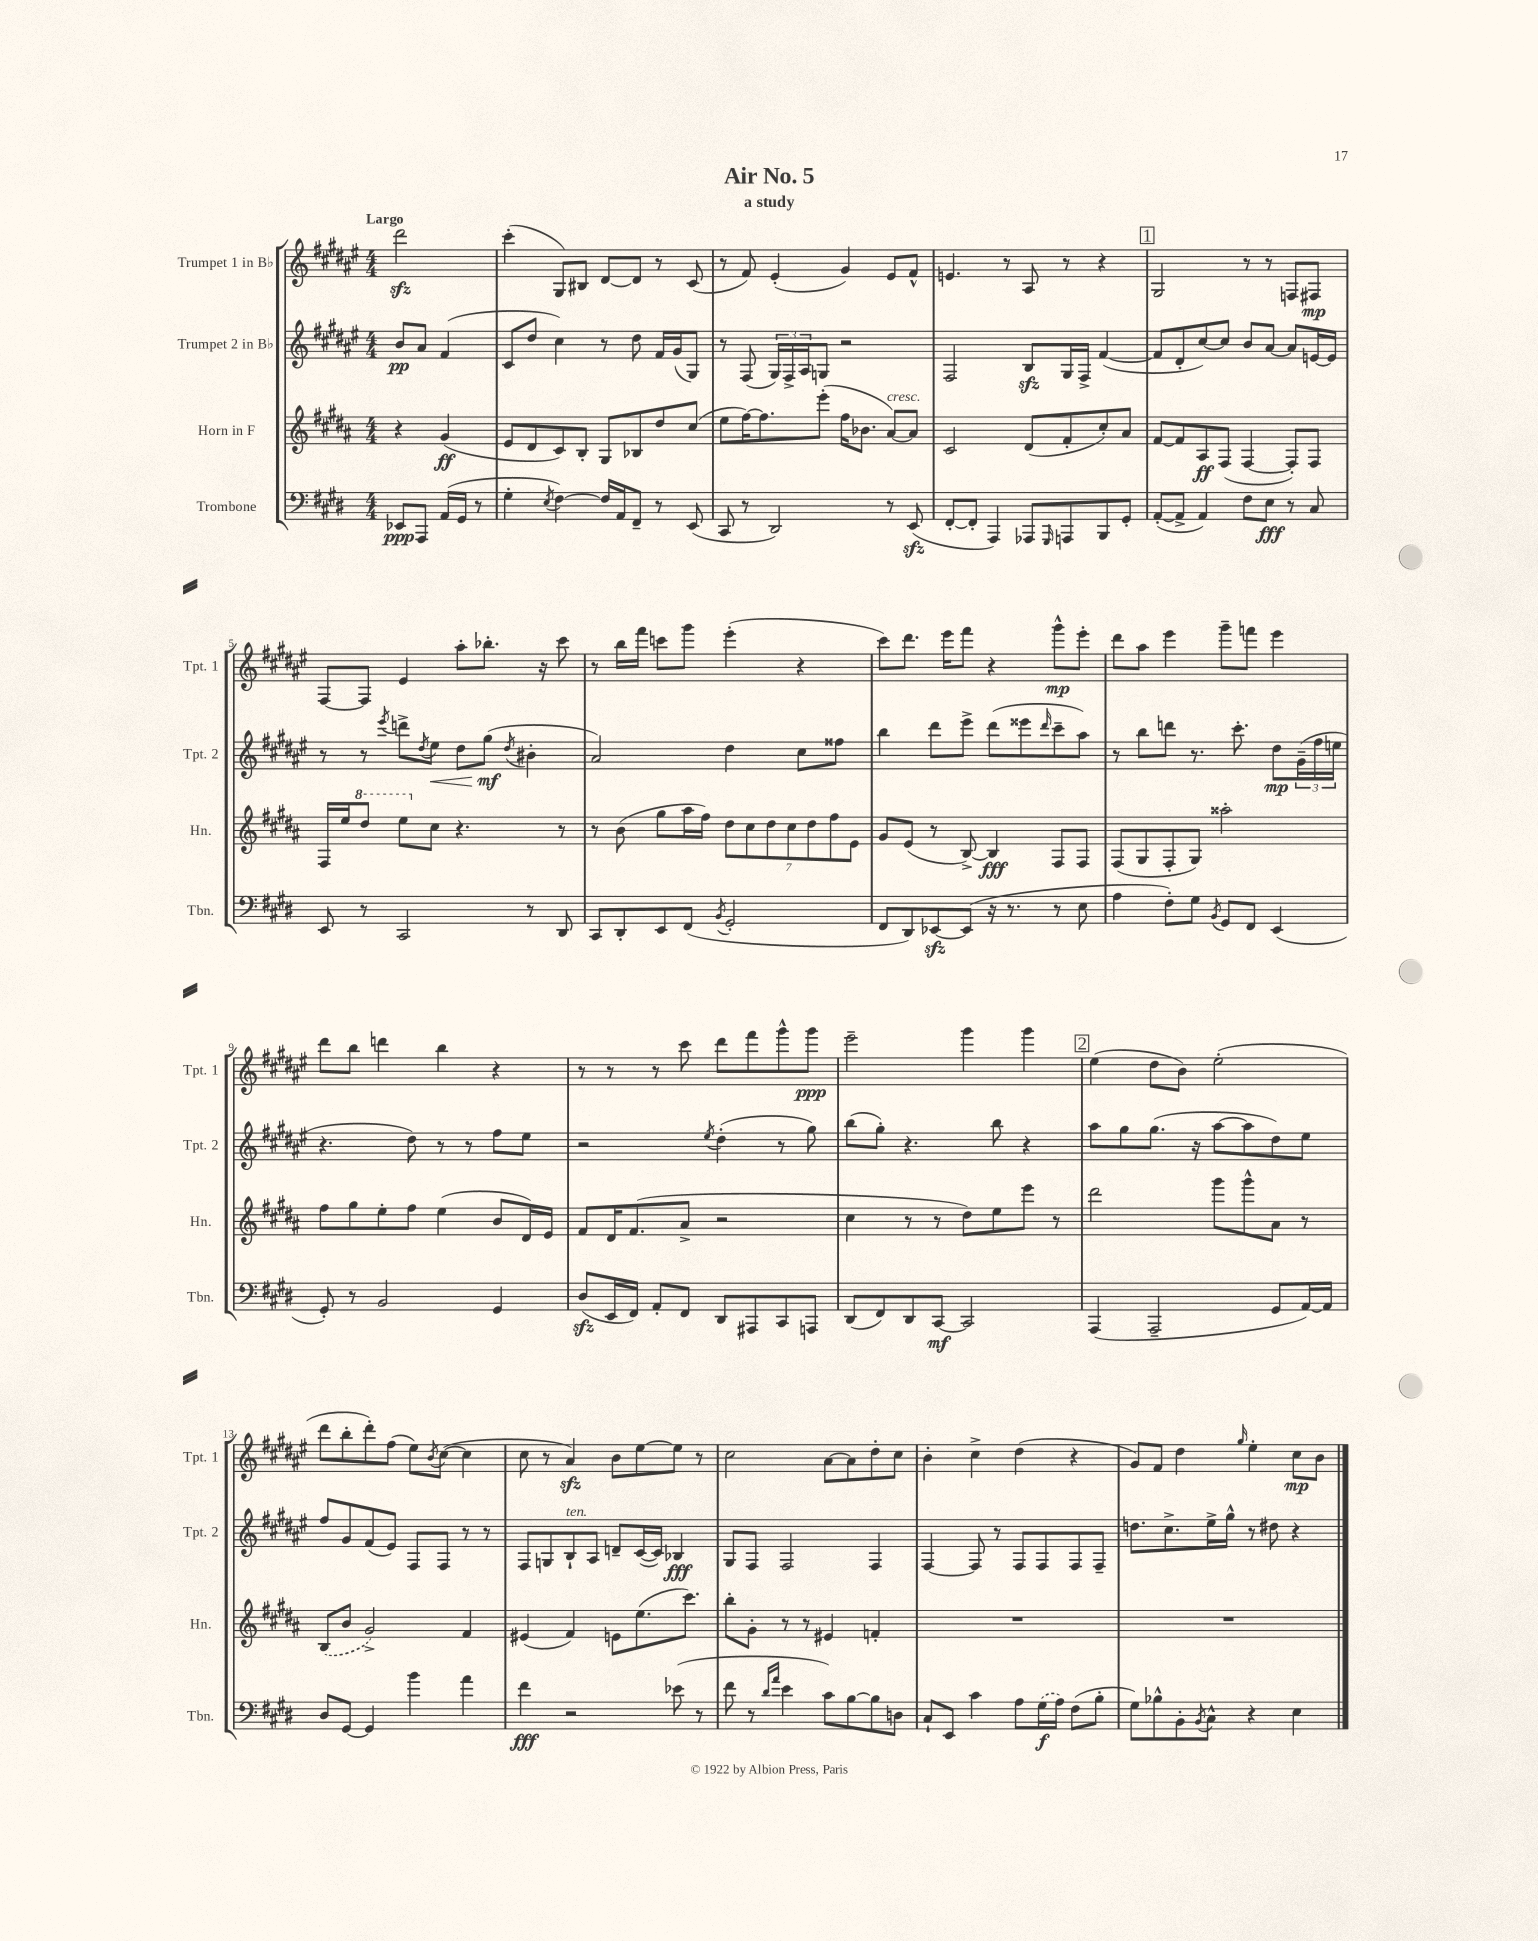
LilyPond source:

\header { title = "Air No. 5" subtitle = "a study" }
<<
\new StaffGroup <<
\new Staff = "s0" \with { instrumentName = "Trumpet 1 in Bb" shortInstrumentName = "Tpt. 1" } {
    \clef treble \key fis \major \numericTimeSignature \time 4/4 \partial 2 \tempo "Largo"
    dis'''2\sfz |
    cis'''4-.( gis8) bis8 dis'8~ dis'8 r8 cis'8( |
    r8 fis'8) eis'4-.( gis'4) eis'8 fis'8-^ |
    e'4. r8 ais8 r8 r4 |
    \mark \markup { \box "1" } gis2 r8 r8 f8 fis8\mp |
    fis8~ fis8 eis'4 ais''8-. bes''8.-. r16 cis'''8 |
    r8 b''16 fis'''16 c'''8 gis'''8 eis'''4-.( r4 |
    cis'''8) dis'''8. eis'''16 fis'''8 r4 gis'''8-^\mp eis'''8-. |
    dis'''8 ais''8 eis'''4 gis'''8-- f'''8 eis'''4 |
    dis'''8 b''8 d'''4 b''4 r4 |
    r8 r8 r8 cis'''8 dis'''8 fis'''8 gis'''8-^ gis'''8\ppp |
    eis'''2-- gis'''4 gis'''4 |
    \mark \markup { \box "2" } eis''4( dis''8 b'8) eis''2-.( |
    dis'''8 b''8-. dis'''8-.) fis''8( eis''8) \acciaccatura { b'8 } cis''8~( cis''4 |
    cis''8 r8 ais'4\sfz) b'8 eis''8~ eis''8 r8 |
    cis''2 ais'8~ ais'8 dis''8-. cis''8 |
    b'4-. cis''4-> dis''4( r4 |
    gis'8) fis'8 dis''4 \grace { gis''16 } eis''4-. cis''8\mp b'8 \bar "|." |
}
\new Staff = "s1" \with { instrumentName = "Trumpet 2 in Bb" shortInstrumentName = "Tpt. 2" } {
    \clef treble \key fis \major \numericTimeSignature \time 4/4 \partial 2
    b'8\pp ais'8 fis'4( |
    cis'8 dis''8 cis''4) r8 dis''8 fis'16 gis'16( gis8) |
    r8 fis8( \tuplet 3/2 { gis16) fis16-> ais16 } g8 r2 |
    fis2 b8\sfz gis16 fis16-> fis'4~( |
    \mark \markup { \box "1" } fis'8 dis'8-. cis''8~) cis''8 b'8 ais'8~ ais'8 e'16~ e'16 |
    r8 r8 \acciaccatura { eis'''8 } d'''8-> \acciaccatura { dis''8 } eis''8\< dis''8 gis''8\mf\!( \acciaccatura { dis''8 } bis'4-. |
    ais'2) dis''4 cis''8 fisis''8 |
    b''4 dis'''8 eis'''8-> dis'''8( eisis'''8 \grace { dis'''16 } cis'''8-- ais''8) |
    r8 b''8 d'''8 r8. cis'''8.-. dis''8\mp \tuplet 3/2 { gis'16--( fis''16 e''16 } |
    r4. dis''8) r8 r8 fis''8 eis''8 |
    r2 \acciaccatura { eis''8 } dis''4-.( r8 gis''8) |
    b''8( gis''8-.) r4. b''8 r4 |
    \mark \markup { \box "2" } ais''8 gis''8 gis''8.( r16 ais''8~ ais''8 dis''8) eis''8 |
    fis''8 gis'8 fis'8( eis'8) fis8 fis8 r8 r8 |
    fis8 g8 b8-!^\markup { \italic "ten." } ais8 d'8-- cis'16~( cis'16) bes4\fff |
    gis8 fis8 fis2 fis4 |
    fis4~ fis8 r8 fis8 fis8 fis8 fis8-- |
    d''8. cis''8.-> eis''16-> gis''16-^ r8 dis''8 r4 \bar "|." |
}
\new Staff = "s2" \with { instrumentName = "Horn in F" shortInstrumentName = "Hn." } {
    \clef treble \key b \major \numericTimeSignature \time 4/4 \partial 2
    r4 gis'4\ff( |
    e'8 dis'8 cis'8) b8-. gis8 bes8 dis''8 cis''8( |
    e''8 fis''16~) fis''8. e'''8-.( fis''16 bes'8. ais'8~^\markup { \italic "cresc." }) ais'8 |
    cis'2 dis'8( fis'8-. cis''8-.) ais'8 |
    \mark \markup { \box "1" } fis'8~ fis'8 ais8\ff fis8( fis4~ fis8-.) fis8 |
    fis16 e''16 \ottava #1 dis'''8 e'''8 \ottava #0 cis''8 r4. r8 |
    r8 b'8( gis''8 ais''16 fis''16) \tuplet 7/4 { dis''8 cis''8 dis''8 cis''8 dis''8 fis''8 e'8 } |
    gis'8 e'8( r8 b8~->) b4\fff fis8 fis8 |
    fis8( gis8 fis8-. gis8) aisis''2-. |
    fis''8 gis''8 e''8-. fis''8 e''4( b'8 dis'16) e'16 |
    fis'8 dis'16 fis'8.( ais'8-> r2 |
    cis''4 r8 r8 dis''8) e''8 e'''8 r8 |
    \mark \markup { \box "2" } dis'''2 gis'''8 gis'''8-^ ais'8 r8 |
    \once \slurDashed b8( b'8 gis'2->) fis'4 |
    eis'4( fis'4) e'8 e''8.( cis'''8.) |
    b''8-. gis'8-. r8 r8 eis'4 f'4-. |
    R1 |
    R1 \bar "|." |
}
\new Staff = "s3" \with { instrumentName = "Trombone" shortInstrumentName = "Tbn." } {
    \clef bass \key e \major \numericTimeSignature \time 4/4 \partial 2
    ees,8\ppp a,,8 a,16( gis,16 r8 |
    gis4-. \acciaccatura { e8 } fis4~) fis16 a,16 fis,8-- r8 e,8( |
    cis,8 r8 dis,2) r8 e,8\sfz( |
    fis,8~-. fis,8-. a,,4) aes,,8 \grace { gis,,16 } a,,8 b,,8 gis,8-. |
    \mark \markup { \box "1" } a,8~-.( a,8-> a,4) fis8 e8\fff r8 cis8 |
    e,8 r8 cis,2 r8 dis,8 |
    cis,8 dis,8-. e,8 fis,8( \acciaccatura { b,8 } gis,2-. |
    fis,8 dis,8) ees,8~\sfz ees,8( r16 r8. r8 e8 |
    a4 fis8-.) gis8 \acciaccatura { b,8 } gis,8 fis,8 e,4( |
    gis,8-.) r8 b,2 gis,4 |
    dis8\sfz( e,16 fis,16) a,8-. fis,8 dis,8 ais,,8 cis,8 a,,8 |
    dis,8( fis,8) dis,8 cis,8~\mf cis,2 |
    \mark \markup { \box "2" } a,,4( a,,2-- gis,8 a,16~) a,16 |
    dis8 gis,8~ gis,4 b'4 a'4 |
    fis'4\fff r2 ees'8( r8 |
    fis'8 r8 \grace { dis'16 a'16 } e'4 cis'8) b8~ b8 d8 |
    cis8-! e,8 cis'4 a8 \once \slurDashed gis16\f( a16) fis8( b8-. |
    gis8) bes8-^ b,8-. \acciaccatura { b,8 } cis8-^ r4 e4 \bar "|." |
}
>>
>>
